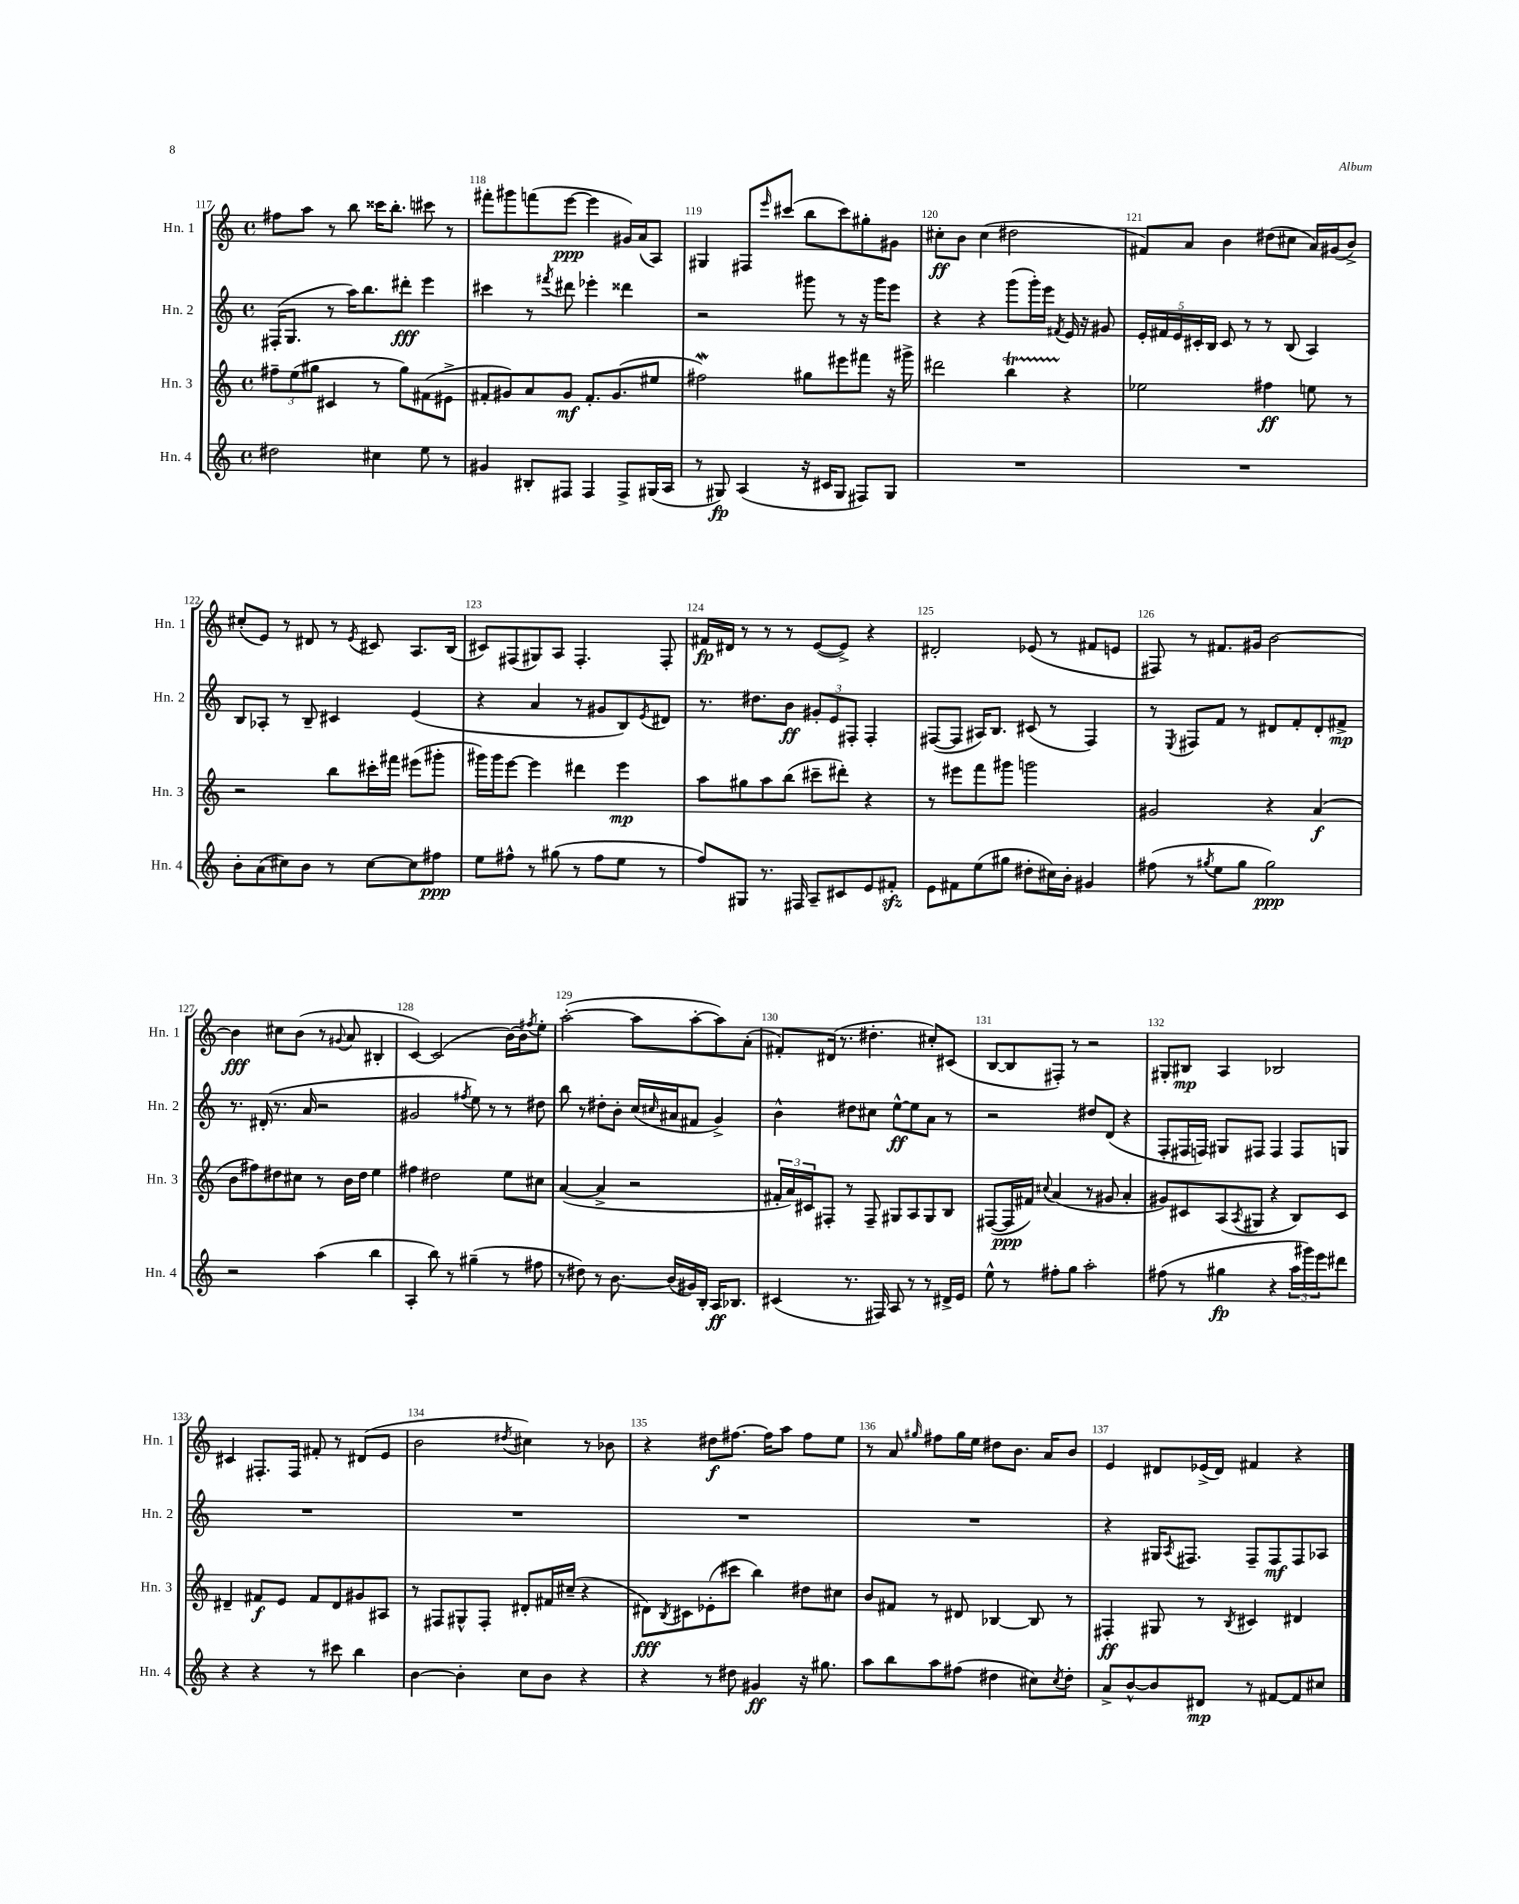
<<
\new StaffGroup <<
\new Staff = "s0" \with { instrumentName = "Hn. 1" shortInstrumentName = "Hn. 1" } {
    \clef treble \key c \major \defaultTimeSignature \time 4/4
    fis''8 a''8 r8 b''8 cisis'''16 b''8.-. cis'''8 r8 |
    fis'''8-. gis'''8 f'''8( e'''8~\ppp e'''4 gis'16) a'16( a8) |
    gis4 fis8 \grace { e'''16 } cis'''8( b''8 cis'''8) gis''8-. gis'8 |
    cis''8-.\ff b'8 cis''4( dis''2 |
    fis'8) a'8 b'4 dis''8( cis''8 a'16) gis'16( b'8->) |
    cis''8-.( e'8) r8 dis'8 r8 \acciaccatura { e'8 } cis'8 a8. b16( |
    cis'8) fis8( gis8) a8 fis4.-. fis8-. |
    fis'16\fp dis'16 r8 r8 r8 e'8~( e'8->) r4 |
    dis'2-. ees'8( r8 fis'8 e'8 |
    fis8) r8 fis'8. gis'16 b'2~ |
    b'4\fff cis''8 b'8( r8 \appoggiatura { gis'8 } a'8 bis4-. |
    c'4~) c'2( b'16~) b'16 \acciaccatura { fis''8 } e''8-. |
    a''2~-.( a''8 a''8~-. a''8) a'8-.( |
    fis'8-.) dis'16( r8. dis''4.-. cis''8-.) cis'8( |
    b8~ b8 fis8-.) r8 r2 |
    gis8-. bis8\mp a4 bes2 |
    cis'4 fis8.-. fis16 fis'8-. r8 dis'8( e'8 |
    b'2 \acciaccatura { dis''8 } cis''4) r8 bes'8 |
    r4 dis''8\f fis''8.~ fis''16 a''8 fis''8 e''8 |
    r8 a'8 \grace { gis''16 } fis''8 gis''16 e''16 dis''8 b'8. a'16 b'8 |
    e'4 dis'8 ees'16->( dis'16) fis'4 r4 \bar "|." |
}
\new Staff = "s1" \with { instrumentName = "Hn. 2" shortInstrumentName = "Hn. 2" } {
    \clef treble \key c \major \defaultTimeSignature \time 4/4
    fis16-.( g8. r8 a''16) b''8. dis'''8-.\fff e'''4 |
    cis'''4 r8 \acciaccatura { fis'''8 } dis'''8 ees'''4-. disis'''4 |
    r2 gis'''8 r8 r16 gis'''16 e'''8 |
    r4 r4 g'''8( g'''16-.) e'''16 \acciaccatura { fis'8 } e'16 r16 gis'8 |
    \tuplet 5/4 { e'16-. fis'16 e'16 cis'16-. b16 } cis'8 r8 r8 b8( a4) |
    b8 aes8-. r8 b8-- cis'4 e'4( |
    r4 a'4 r8 gis'8 b8) \acciaccatura { e'8 } dis'8 |
    r8. dis''8. b'8\ff \tuplet 3/2 { gis'8-. e'8 fis8-. } fis4-. |
    fis8~( fis8 ais16) b8. cis'8( r8 fis4) |
    r8 \acciaccatura { e8 } fis8 f'8 r8 dis'8 f'8-. dis'8-. fis'8->\mp |
    r8. dis'16-.( r8. a'16 r2 |
    gis'2 \acciaccatura { fis''8 } e''8) r8 r8 dis''8 |
    b''8 r8 dis''8-. b'8-. c''16( \grace { cis''16 } ais'16 fis'8 g'4->) |
    b'4-^ dis''8 cis''8 e''8~-^\ff e''8 a'8 r8 |
    r2 dis''8 d'8( r4 |
    f8-. fis16 f16) gis8 fis8 fis4 fis8 g8 |
    R1 |
    R1 |
    R1 |
    R1 |
    r4 gis16 \acciaccatura { a8 } fis8. fis8-- fis8\mf fis8 aes8 \bar "|." |
}
\new Staff = "s2" \with { instrumentName = "Hn. 3" shortInstrumentName = "Hn. 3" } {
    \clef treble \key c \major \defaultTimeSignature \time 4/4
    \tuplet 3/2 { fis''8-- e''8( gis''8 } cis'4 r8 gis''8) fis'8( eis'8-> |
    fis'8-. gis'8) a'8 gis'8\mf fis'8.-. gis'8.( eis''8 |
    fis''2\mordent) gis''8 eis'''8 fis'''8 r16 gis'''16-> |
    dis'''2 b''4\startTrillSpan r4\stopTrillSpan |
    ees''2 fis''4\ff e''8 r8 |
    r2 b''8 cis'''16-. fis'''16 eis'''8( gis'''8-. |
    gis'''16) gis'''16 e'''8~ e'''4 dis'''4 e'''4\mp |
    a''8 gis''8 a''8 b''8( cis'''8-- dis'''8-.) r4 |
    r8 eis'''8 f'''8 gis'''8 g'''2 |
    gis'2 r4 a'4\f( |
    b'8 fis''8) dis''8 cis''8 r8 b'16 dis''16 e''4 |
    fis''4 dis''2 e''8 cis''8 |
    a'4~( a'4-> r2 |
    \tuplet 3/2 { fis'16-. a'16) cis'16 } fis8-. r8 fis8-- gis8 a8 gis8 b8 |
    fis8~( fis16\ppp fis'16) \appoggiatura { cis''8 } a'4( r8 gis'8 a'4-. |
    gis'8) cis'8 a8( \acciaccatura { a8 } gis8 r4 b8) cis'8 |
    dis'4-- fis'8\f e'8 fis'8 dis'8 gis'8 ais8 |
    r8 fis8 gis8-^ fis8-. dis'8-. fis'16 cis''16--( r4 |
    dis'8\fff) \acciaccatura { b8 } cis'8 ees'8-.( cis'''8 b''4) dis''8 cis''8 |
    b'8 fis'8 r8 dis'8 bes4~ bes8 r8 |
    fis4-.\ff gis8 r8 \acciaccatura { b8 } cis'4 dis'4 \bar "|." |
}
\new Staff = "s3" \with { instrumentName = "Hn. 4" shortInstrumentName = "Hn. 4" } {
    \clef treble \key c \major \defaultTimeSignature \time 4/4
    dis''2 cis''4 e''8 r8 |
    gis'4 bis8-. fis8 fis4 fis8-> gis16( a16 |
    r8 gis8\fp) a4( r16 cis'16 gis8 fis8) gis8 |
    R1 |
    R1 |
    b'8-. a'8( cis''8) b'8 r8 cis''8~ cis''8 fis''8\ppp |
    e''8 fis''8-^ r8 gis''8( r8 fis''8 e''8 r8 |
    f''8) gis8 r8. fis16 a8-- cis'8 e'8 fis'8-.\sfz |
    e'8 fis'8 e''8( gis''8 dis''8-. cis''16) b'16-. gis'4 |
    fis''8( r8 \acciaccatura { gis''8 } e''8 gis''8 gis''2\ppp) |
    r2 a''4( b''4 |
    a4-. b''8) r8 gis''4--( r8 fis''8 |
    r8 dis''8) r8 b'8.~ b'16( gis'16) b16-. a16\ff bes8. |
    cis'4( r8. fis16) a8 r8 r8 dis'16-> e'16 |
    e''8-^ r8 fis''8-. g''8 a''2-. |
    fis''8( r8 gis''4\fp r4 \tuplet 3/2 { a''16 gis'''16) e'''16 } dis'''8 |
    r4 r4 r8 cis'''8 b''4 |
    b'4~ b'4-. c''8 b'8 r4 |
    r4 r8 dis''8 gis'4\ff r16 gis''8. |
    a''8 b''8 a''8 fis''8( dis''4 cis''8) \acciaccatura { cis''8 } dis''8-. |
    a'8-> b'8~-^ b'8 dis'8\mp r8 fis'8~ fis'8 cis''8 \bar "|." |
}
>>
>>
\layout { \context { \Score currentBarNumber = #117 \override BarNumber.break-visibility = ##(#f #t #t) barNumberVisibility = #all-bar-numbers-visible } }
